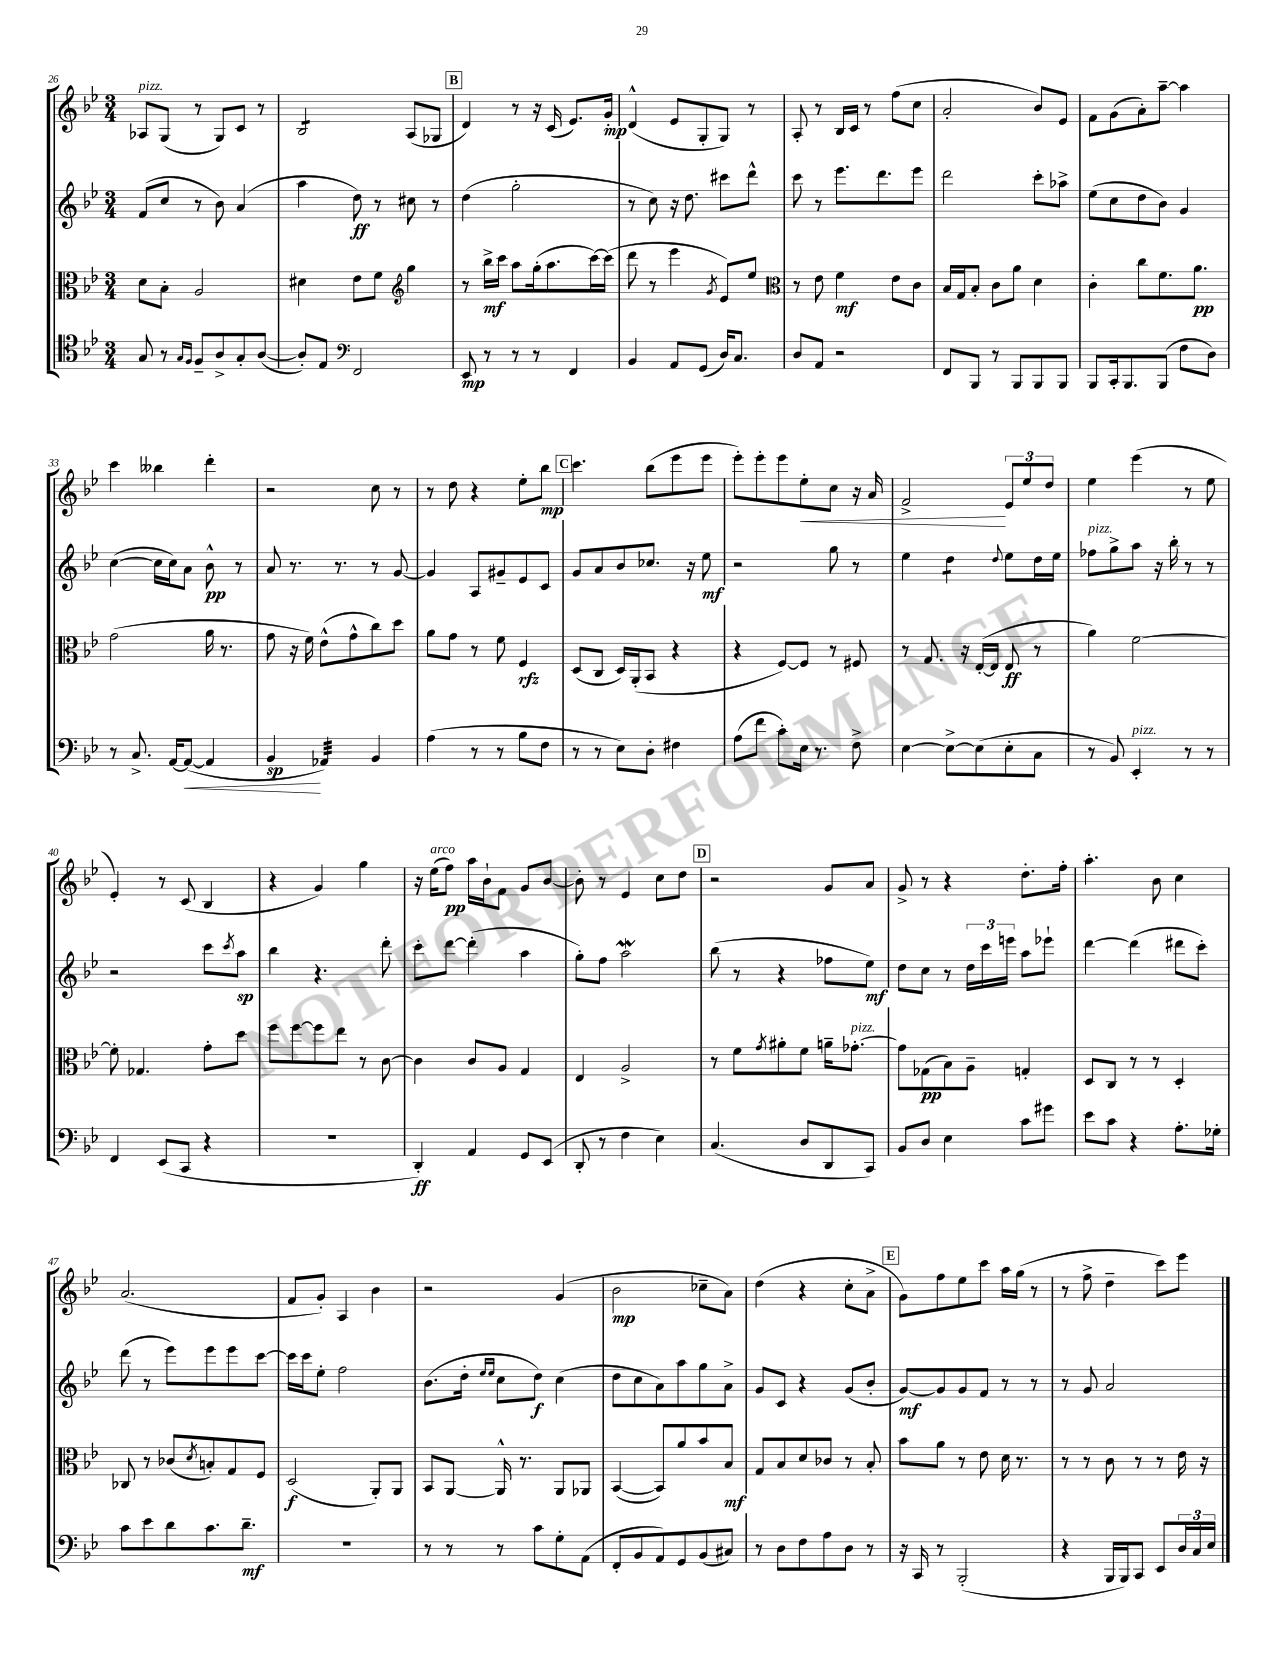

**kern	**kern	**kern	**kern
*staff4	*staff3	*staff2	*staff1
*clefC4	*clefC3	*clefG2	*clefG2
*k[b-e-]	*k[b-e-]	*k[b-e-]	*k[b-e-]
*M3/4	*M3/4	*M3/4	*M3/4
8G/	8d\L	(8f/L	8A-/L
8r	8B-'\J	8cc/J	(8G/J
16qqG/LL	.	.	.
16qqF/JJ	.	.	.
8F~/L	2A/	8r	8r
8A^/	.	8b-\)	8G/L)
8G'/	.	(4a/	8c/J
([8A/J	.	.	8r
=	=	=	=
8A'/]L)	4d#\	4aa\	2B-/
8E-/J	.	.	.
*clefF4	*	*	*
2FF/	8e-\L	8dd\)	.
.	8f\J	8r	.
*	*clefG2	*	*
.	4gg\	8cc#\	(8A/L
.	.	8r	8G-/J
=	=	=	=
8EE-/	8r	(4dd\	4d/)
8r	16bb-^\LL	.	.
.	16ccc\JJ	.	.
8r	8aa\L	2gg'\	8r
8r	(16gg'\k	.	16r
.	8.aa\	.	(16c/
4FF/	.	.	8.e-/L)
.	[16ccc\L)	.	.
.	(16ccc\]JJ	.	16g'/Jk
=	=	=	=
4BB-/	8ddd\	8r	(4d^^/
.	8r	8cc\)	.
8AA/L	4eee-\	16r	8e-/L
.	.	8.dd\	.
(8GG/J	.	.	8G'/
.	8qg/	.	.
16D/LK)	8e-/L)	8ccc#\L	8G/J)
8.C/J	.	.	.
.	8ee-/J	8ddd^^\J	8r
=	=	=	=
*	*clefC3	*	*
8D/L	8r	8ccc\	8A'/
8AA/J	8e-\	8r	8r
2r	4f\	8.eee-\L	16B-/LL
.	.	.	16c/JJ
.	.	.	8r
.	.	8.ddd\	.
.	8e-\L	.	(8ff\L
.	8c\J	8eee-\J	8cc\J
=	=	=	=
8FF/L	16B-/LL	2ddd\	2a'/
.	16G/J	.	.
8BBB-/J	8B-'/J	.	.
8r	8c\L	.	.
8BBB-/L	8a\J	.	.
8BBB-/	4d\	8ccc'\L	8b-/L)
8BBB-/J	.	8aa-^\J	8e-/J
=	=	=	=
8BBB-/L	4c'\	(8ee-\L	8f\L
16CC'/k	.	8cc\	(8g\
8.BBB-/	.	.	.
.	8cc\L	8dd\	8a'\)
(8BBB-/J	8.f\	8b-\J)	[8aa~\J
8F\L	.	4g/	4aa\]
.	8.a\J	.	.
8D\J)	.	.	.
=	=	=	=
8r	(2g\	([4cc\	4ccc\
8.C^/	.	.	.
.	.	16cc\]LL	4bb--\
[16AA/LK	.	16cc\J)	.
(8AA/_J	.	8a\J	.
4AA/]	16a\	8b-^^\	4ddd'\
.	8.r	.	.
.	.	8r	.
=	=	=	=
4BB-/	8g\	8a/	2r
.	16r	8.r	.
.	16f\)	.	.
4AA-/)	(8e-^^\L	.	.
.	.	8.r	.
.	8g^^\	.	.
4BB-/	8cc\)	8r	8cc\
.	8dd\J	[8g/	8r
=	=	=	=
(4A\	8a\L	4g/]	8r
.	8g\J	.	8dd\
8r	8r	8A/L	4r
8r	8f\	8g#~/	.
8B-\L	4F/	8e-/	8ee-'\L
8F\J	.	8c/J	8bb-\J
=	=	=	=
8r	(8D/L	8g/L	4.ccc\
8r	8C/J	8a/	.
8E-\L)	16D/LL)	8b-/	.
.	(16AA'/J	.	.
8D'\J	8BB-/J	8.cc-/J	(8bb-\L
4F#\	4r	.	8eee-\
.	.	16r	.
.	.	8ee-\	8eee-\J
=	=	=	=
(8A\L	4r	2r	8eee-'\L)
8f\J	.	.	8eee-'\
8c'\L)	[8F/L)	.	8eee-\
16E-\Jk	8F/]J	.	8ee-'\
8.r	.	.	.
.	8r	8gg\	8cc\J
8F^\	8F#/	8r	16r
.	.	.	16a/
=	=	=	=
[4E-\	8r	4ee-\	2f^/
.	8.G/	.	.
8E-^\_L	.	4dd\	.
.	16r	.	.
(8E-\]	([16E-'/LL	.	.
.	16E-/]JJ	.	.
.	.	8qqdd/	.
8E-'\	8E-/	8ee-\L	12e-/L
.	.	.	12ee-/
8C\J	8r	16dd\L	.
.	.	.	12dd/J
.	.	16ee-\JJ	.
=	=	=	=
8r	4a\)	8ff-\L	4ee-\
8BB-/)	.	8gg^\	.
4EE-'/	[2f\	8aa\J	(4eee-\
.	.	16r	.
.	.	16bb-'\	.
8r	.	8r	8r
8r	.	8r	8ee-\
=	=	=	=
4FF/	8f'\]	2r	4e-'/)
.	4.G-/	.	.
(8EE-/L	.	.	8r
8CC/J	.	.	(8c/
4r	8g'\L	8ccc\L	4B-/
.	.	8qccc/	.
.	8dd\J	8aa\J	.
=	=	=	=
2.r	8ff\L	4bb-\	4r
.	[8ff\	.	.
.	8ff\]	4.r	4g/)
.	8ee-\J	.	.
.	8r	.	4gg\
.	[8c\	8ddd'\	.
=	=	=	=
4DD'/)	4c\]	8ccc'\L	16r
.	.	.	(16ee-\LK
.	.	[8ddd\J	8ff\J)
4AA/	8c/L	(4ddd'\]	16aa\LL
.	.	.	16b-`\J
.	8A/J	.	8f\J
8GG/L	4G/	4aa\	8g/L
(8EE-/J	.	.	[8b-/J
=	=	=	=
8DD'/	4E-/	8gg'\L)	8b-'\]
8r	.	8ff\J	8r
4F\	2A^/	2aa\	4e-/
4E-\)	.	.	8cc\L
.	.	.	8dd\J
=	=	=	=
(4.C/	8r	(8bb-\	2r
.	8f\L	8r	.
.	8qg/	.	.
.	8a#'\	4r	.
8D/L	8f\J	.	.
8DD/	16a~\LK	8ff-\L	8g/L
.	[8.g-'\J	.	.
8CC/J)	.	8ee-\J)	8a/J
=	=	=	=
8BB-/L	8g-\]L	8dd\L	8g^/
8D/J	(8G-\	8cc\J	8r
4E-\	8B-\)	8r	4r
.	8A~\J	24dd\LL	.
.	.	24ccc\	.
.	.	24eee\JJ	.
8c\L	4G'/	8aa\L	8.dd'\L
8g#\J	.	8eee-`\J	.
.	.	.	16ff'\Jk
=	=	=	=
8e-\L	8D/L	[4ddd\	4.aa'\
8c\J	8C/J	.	.
4r	8r	(4ddd\]	.
.	8r	.	8b-\
8.A'\L	4D'/	8ddd#\L	4cc\
.	.	8ccc'\J)	.
16G-'\Jk	.	.	.
=	=	=	=
8c\L	8C-/	(8ddd\	(2.a/
8e-\	8r	8r	.
8d\	(8c-/L	8eee-\L)	.
.	8qd/	.	.
8.c\	8B'/)	8eee-\	.
.	8G/	8eee-\	.
8.d~\J	.	.	.
.	8F/J	[8ccc\J	.
=	=	=	=
2.r	(2D/	16ccc\]LL	8f/L
.	.	16ccc\J	.
.	.	8ee-'\J	8g'/J)
.	.	2ff\	4A/
.	8AA'/L)	.	4b-\
.	8AA/J	.	.
=	=	=	=
8r	8BB-/L	(8.b-\L	2r
8r	[8AA/J	.	.
.	.	16dd'\Jk	.
.	.	16qqee-/LL	.
.	.	16qqee-/JJ	.
8r	16AA^^/]	8cc\L	.
.	8.r	.	.
8c\L	.	8dd\J)	.
8G'\	8AA/L	(4cc\	(4g/
(8AA\J	8AA-/J	.	.
=	=	=	=
8FF'/L	([4BB-/	8dd\L	2b-\
8BB-/	.	8cc\	.
8AA/)	8BB-/]L)	8a\)	.
8GG/	8a/	8aa\	.
(8BB-/	8b-/	8gg\	8cc-~\L
8C#/J)	8B-/J	8a^\J	8a\J)
=	=	=	=
8r	8G/L	8g/L	(4dd\
8D\L	8B-/	8c/J	.
8F\	8d/	4r	4r
8A\	8c-/J	.	.
8D\J	8r	(8g/L	8cc'\L
8r	8B-'/	8b-'/J	8a^\J
=	=	=	=
16r	8b-\L	[8g/L)	8g\L)
16CC/	.	.	.
8r	8a\J	8g/]	8ff\
(2BBB-'/	8r	8g/	8ee-\
.	8e-\	8f/J	8ccc\J
.	16d\	8r	16aa\LL
.	8.r	.	(16gg\JJ
.	.	8r	8r
=	=	=	=
4r	8r	8r	8r
.	8r	8g/	8ff^\
16BBB-/LL	8c\	2a/	4dd~\
16BBB-/J)	.	.	.
8CC/J	8r	.	.
8EE-/L	8r	.	8ccc\L)
24D/L	16e-\	.	8eee-\J
24C/	.	.	.
.	16r	.	.
24E-/JJ	.	.	.
==	==	==	==
*-	*-	*-	*-
